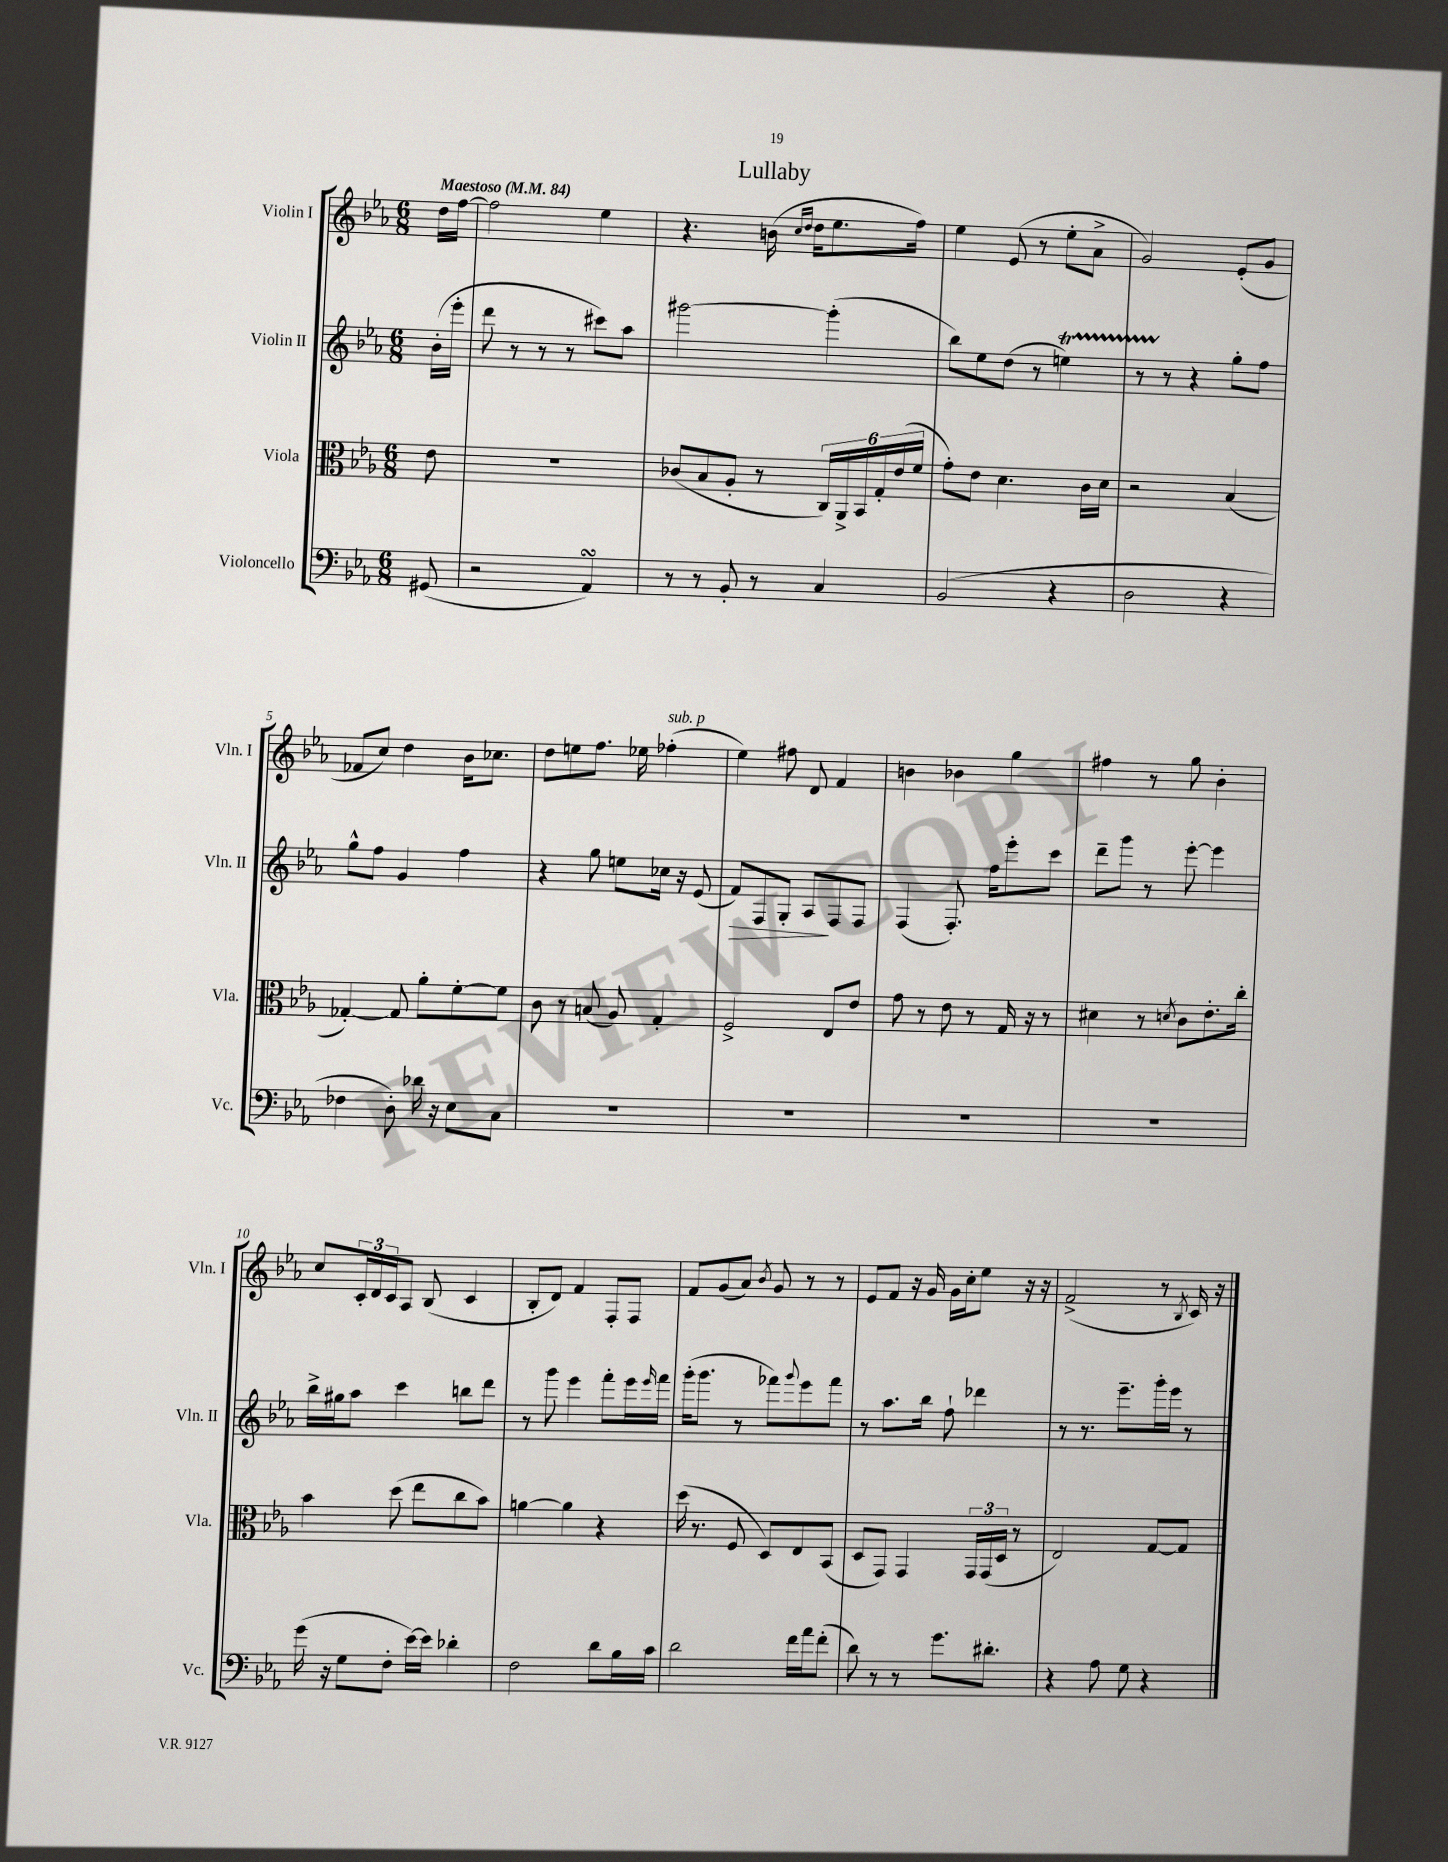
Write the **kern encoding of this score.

**kern	**kern	**kern	**kern
*staff4	*staff3	*staff2	*staff1
*clefF4	*clefC3	*clefG2	*clefG2
*k[b-e-a-]	*k[b-e-a-]	*k[b-e-a-]	*k[b-e-a-]
*M6/8	*M6/8	*M6/8	*M6/8
*MM84	*MM84	*MM84	*MM84
(8GG#/	8e-\	(16b-'\LL	16dd\LL
.	.	16eee-'\JJ	[16ff\JJ
=	=	=	=
2r	2.r	8ddd\	2ff\]
.	.	8r	.
.	.	8r	.
.	.	8r	.
4AA-/)	.	8ccc#\L)	4ee-\
.	.	8aa-\J	.
=	=	=	=
8r	(8c-/L	[2ggg#\	4.r
8r	8B-/	.	.
8BB-'/	8A-'/J	.	.
8r	8r	.	(16b\
.	.	.	16qqcc/LL
.	.	.	16qqdd/JJ
.	.	.	16dd\LK
4C/	24C/LL)	(4ggg#'\]	8.ee-\
.	24AA-^/	.	.
.	24BB-/	.	.
.	24G'/	.	.
.	(24e-/	.	.
.	.	.	16ff\Jk)
.	24f/JJ	.	.
=	=	=	=
(2BB-/	8g'\L)	8bb-\L)	4ee-\
.	8e-\J	8ee-\	.
.	4.d\	(8dd\J	(8e-/
.	.	8r	8r
4r	.	4ee\)	8ee-'\L
.	16c\LL	.	8a-^\J
.	16d\JJ	.	.
=	=	=	=
2D\	2r	8r	2g/)
.	.	8r	.
.	.	4r	.
4r	(4B-/	8gg'\L	(8e-'/L
.	.	8ff\J	8g/J
=	=	=	=
4F-\	[4G-'/)	8gg^^\L	8f-/L
.	.	8ff\J	8cc/J)
8D'\)	8G-/]	4g/	4dd\
16d-\	8a-'\L	.	.
16r	.	.	.
8E-\L	[8f'\	4ff\	16b-\LK
.	.	.	8.cc-\J
8C\J	8f\]J	.	.
=	=	=	=
2.r	8c\	4r	8dd\L
.	8r	.	8ee\
.	(8B/	8gg\	8.ff\J
.	8A-/)	8ee\L	.
.	.	.	16ee-\
.	4G'/	16cc-\Jk	(4ff-'\
.	.	16r	.
.	.	(8e-/	.
=	=	=	=
2.r	2F^/	8f/L)	4ee-\)
.	.	8F/	.
.	.	8G'/J	8ff#\
.	.	8A-/L	8d/
.	8E-/L	8F/	4f/
.	8e-/J	8F/J	.
=	=	=	=
2.r	8g\	(4F/	4b\
.	8r	.	.
.	8e-\	8.F'/)	4b-\
.	8r	.	.
.	.	16ff\LK	.
.	16G/	8eee-'\	4gg\
.	16r	.	.
.	8r	8ccc\J	.
=	=	=	=
2.r	4d#\	8ddd~\L	4ff#\
.	.	8ggg\J	.
.	8r	8r	8r
.	8qd/	.	.
.	8c\L	[8eee-'\	8gg\
.	8.e-'\	4eee-\]	4b-'\
.	16cc'\Jk	.	.
=	=	=	=
(16g\	4b-\	16bb-^\LL	8cc/L
16r	.	16gg#\J	.
8G\L	.	8aa-\J	24c'/L
.	.	.	24d/
.	.	.	24c/J
8F'\J	(8dd\	4ccc\	8A-/J
[16e-\LL)	8ee-\L	.	(8B-/
16e-\]JJ	.	.	.
4d-'\	8cc\	8bb\L	4c/
.	8b-\J)	8ddd\J	.
=	=	=	=
2F\	[4a\	8r	8B-'/L
.	.	8ggg\	8d/J)
.	4a\]	4eee-\	4f/
8d\L	4r	8fff'\L	8F'/L
16B-\L	.	16eee-\L	8F/J
.	.	16qqeee-/	.
16c\JJ	.	16fff\JJ	.
=	=	=	=
2d\	(16dd\	(16ggg'\LK	8f/L
.	8.r	8.ggg\J	.
.	.	.	(8g/
.	8F/	8r	8a-/J)
.	.	.	8qb-/
.	8D/L)	8fff-\L)	8g/
.	.	8qqggg/	.
16f\LL	8E-/	8eee-\	8r
16a-\J	.	.	.
(8f'\J	(8BB-/J	8fff-\J	8r
=	=	=	=
8d\)	8D/L	8r	8e-/L
8r	8GG/J)	8.aa-\L	8f/J
8r	4GG/	.	16r
.	.	16bb-\Jk	16g/
8.g\L	.	8ff`\	16g\LL
.	.	.	16cc'\J
.	24GG/LL	4ddd-\	8ee-\J
.	(24GG/	.	.
8.d#'\J	.	.	.
.	24D/JJ	.	.
.	8r	.	16r
.	.	.	16r
=	=	=	=
4r	2E-/)	8r	(2f^/
.	.	8.r	.
8A-\	.	.	.
.	.	8.eee-~\L	.
8G\	.	.	.
4r	[8G/L	16ggg'\L	8r
.	.	16eee-\JJ	.
.	.	.	8qB-/
.	8G/]J	8r	16c/)
.	.	.	16r
==	==	==	==
*-	*-	*-	*-
